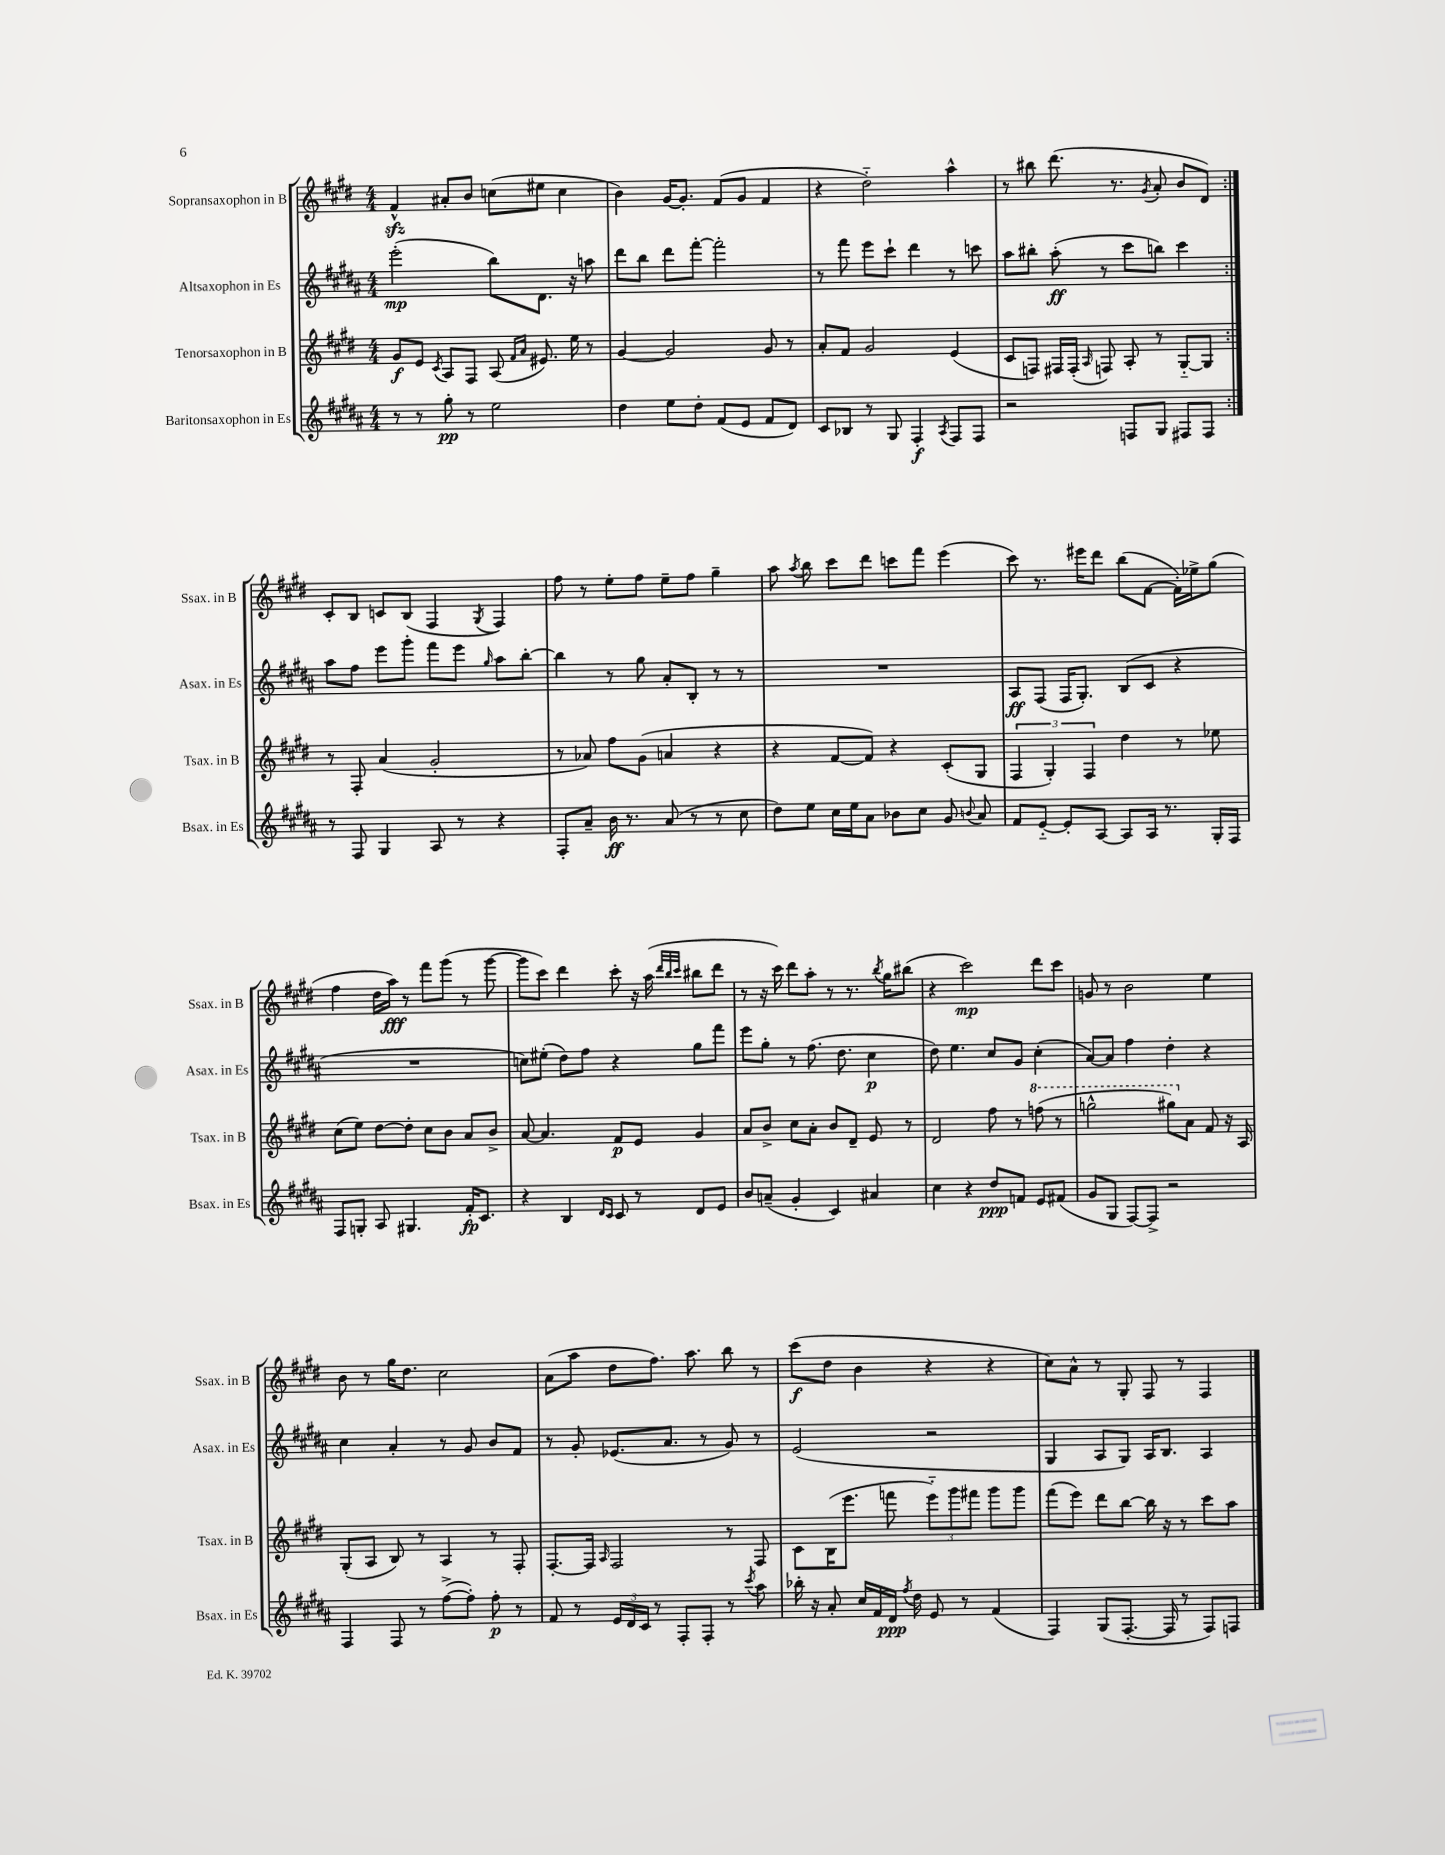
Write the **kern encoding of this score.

**kern	**kern	**kern	**kern
*staff4	*staff3	*staff2	*staff1
*clefG2	*clefG2	*clefG2	*clefG2
*k[f#c#g#d#a#]	*k[f#c#g#d#]	*k[f#c#g#d#a#]	*k[f#c#g#d#]
*M4/4	*M4/4	*M4/4	*M4/4
8r	8g#	(2eee'	4f#^^
8r	8e	.	.
.	8qc#	.	.
8gg#'	8A	.	8a#'
8r	8F#	.	8b
2ee	(8A	8bb)	(8cc
.	16qqf#	.	.
.	16qqa	.	.
.	8.e#)	8.d#	8ee#
.	.	.	4cc
.	16ee	16r	.
.	8r	8aa	.
=	=	=	=
4dd#	[4g#	8ddd#	4b)
.	.	8bb	.
8ee	2g#]	8ddd#	[16g#
.	.	.	8.g#']
8dd#'	.	[8fff#'	.
(8f#	.	2fff#']	(8f#
8e	.	.	8g#
8f#	8g#	.	4f#
8d#)	8r	.	.
=	=	=	=
8c#	8a'	8r	4r
8B-	8f#	8fff#	.
8r	2g#	8eee	2dd#'~)
8G#	.	8ccc#`	.
4F#'	.	4ddd#	.
8qA#	.	.	.
8F#	(4e	8r	4aa^^
8F#	.	8ccc	.
=	=	=	=
2r	8c#	8aa#	8r
.	8F)	8bb#'	8bb#
.	16F#	(8aa#'	(8.ddd#
.	(16F#'	.	.
.	16qqA	.	.
.	8F)	8r	.
.	.	.	8.r
8F	8A'	8ccc#	.
.	.	.	8qg#
8G#	8r	8bb)	8a'
8F#	[8G#'~	4ccc#	8b
8F#	8G#]	.	8d#)
=:|!	=:|!	=:|!	=:|!
8r	8r	8aa#	8c#'
8F#	8F#'	8ff#	8B
4G#	(4a	8eee	8c
.	.	8ggg#'	(8B
8A#	2g#'	8fff#	4F#
8r	.	8eee	.
.	.	16qqgg#	8qG#
4r	.	8aa#	4F#)
.	.	[8bb'	.
=	=	=	=
8F#'	8r	4bb]	8ff#
8a#~	8a-)	.	8r
16b	8ff#	8r	8ee'
8.r	.	.	.
.	(8g#	8gg#	8ff#
(8a#	4a	8a#'	8ee~
8r	.	8B'	8ff#
8r	4r	8r	4gg#~
8cc#	.	8r	.
=	=	=	=
8dd#)	4r	1r	8aa
.	.	.	8qaa
8ee	.	.	8bb
16cc#	[8f#	.	8ccc#
16ee	.	.	.
8a#	8f#])	.	8ddd#
8b-	4r	.	8ccc
8cc#	.	.	8fff#
8g#	(8c#'	.	(4eee
8qqb	.	.	.
8a#	8G#	.	.
=	=	=	=
8f#	6F#	8A#	8ccc#)
[8e'~	.	(8F#	8.r
.	6G#')	.	.
8e']	.	16F#	.
.	.	8.G#')	16eee#
.	6F#	.	.
[8A#	.	.	8ddd#
8A#]	4dd#	(8B	(8bb
16A#	.	8c#	[8f#
8.r	.	.	.
.	8r	4r	16f#'])
.	.	.	16ee-^
16G#'	8ee-	.	(8gg#
16F#	.	.	.
=	=	=	=
8F#	(8cc#	1r	4ff#
8G'	8ee)	.	.
8A#	[8dd#	.	16dd#
.	.	.	16aa)
4.G#	8dd#']	.	8r
.	8cc#	.	8fff#
.	8b	.	(8ggg#
16f#'	8a	.	8r
8.c#	.	.	.
.	8b^	.	[8ggg#
=	=	=	=
4r	[8a	8cc)	8ggg#]
.	4.a]	(8ee#'	8ccc#)
4B	.	8dd#)	4ddd#
.	.	8ff#	.
16qqd#	.	.	.
16qqc#	.	.	.
8c#	8f#	4r	8ccc#'
8r	8e	.	16r
.	.	.	(16aa
.	.	.	32qqddd#
.	.	.	32qqbb
.	.	.	32qqccc#
8d#	4g#	8gg#	8bb#
8e	.	8fff#	8ddd#
=	=	=	=
8b	8a	8eee	8r
(8a~	8b^	8gg#'	16r
.	.	.	16ccc#)
4g#'	8cc#	8r	8ddd#
.	8a'	(8.ff#	8aa'
4c#)	8b	.	8r
.	.	8.dd#	.
.	8d#~	.	8.r
4a#	8e	4cc#	.
.	.	.	8qbb
.	.	.	16gg#
.	8r	.	(8bb#
=	=	=	=
4cc#	2d#	8dd#)	4r
.	.	4.ee	.
4r	.	.	2ccc#)
8dd#	8ff#	8cc#	.
8f	8r	8g#	.
8e	(8fff	(4cc#'	8ddd#
(8f#	8r	.	8ccc#
=	=	=	=
8g#	2ggg^^	[8a#)	8g
8G#	.	8a#]	8r
[8F#)	.	4ff#	2b
8F#^]	.	.	.
2r	8ggg#)	4dd#'	.
.	8a	.	.
.	8f#	4r	4ee
.	16r	.	.
.	16A	.	.
=	=	=	=
4F#	(8G#'	4cc#	8b
.	8A	.	8r
8F#	8B)	4a#'	16gg#
.	.	.	8.dd#
8r	8r	.	.
([8ff#^	4A	8r	2cc#
8ff#'])	.	8g#	.
8ff#'	8r	8b	.
8r	8F#'	8f#	.
=	=	=	=
8f#	[8.F#'	8r	(8a
8r	.	8g#'	8aa
.	16F#]	.	.
.	16qqA	.	.
24e	2F#	(8.e-	8dd#
24d#	.	.	.
24c#	.	.	.
8r	.	.	8.ff#)
.	.	8.a#	.
8F#'	.	.	.
.	.	.	8.aa
8F#'	.	8r	.
8r	8r	8g#)	8bb
8qccc#	.	.	.
8aa#	8F#	8r	8r
=	=	=	=
16bb-'	8c#	(2e	(8ccc#
16r	.	.	.
8a#'	(16B	.	8dd#
.	8.eee	.	.
16cc#	.	.	4b
16f#	.	.	.
16d#	8fff	.	.
8qff#	.	.	.
16dd#	.	.	.
8e	12eee'~)	2r	4r
.	12ggg#	.	.
8r	.	.	.
.	12fff#	.	.
(4f#	8ggg#	.	4r
.	8ggg#	.	.
=	=	=	=
4F#)	(8fff#	4G#	8cc#)
.	8eee)	.	8a^^
(8G#	8ddd#	8A#	8r
[8.F#'	[8bb	8G#)	8G#'
.	16bb]	16A#	8F#
16F#]	16r	8.B	.
8r	8r	.	8r
8F#)	8ccc#	4A#	4F#
8F	8aa	.	.
==	==	==	==
*-	*-	*-	*-
